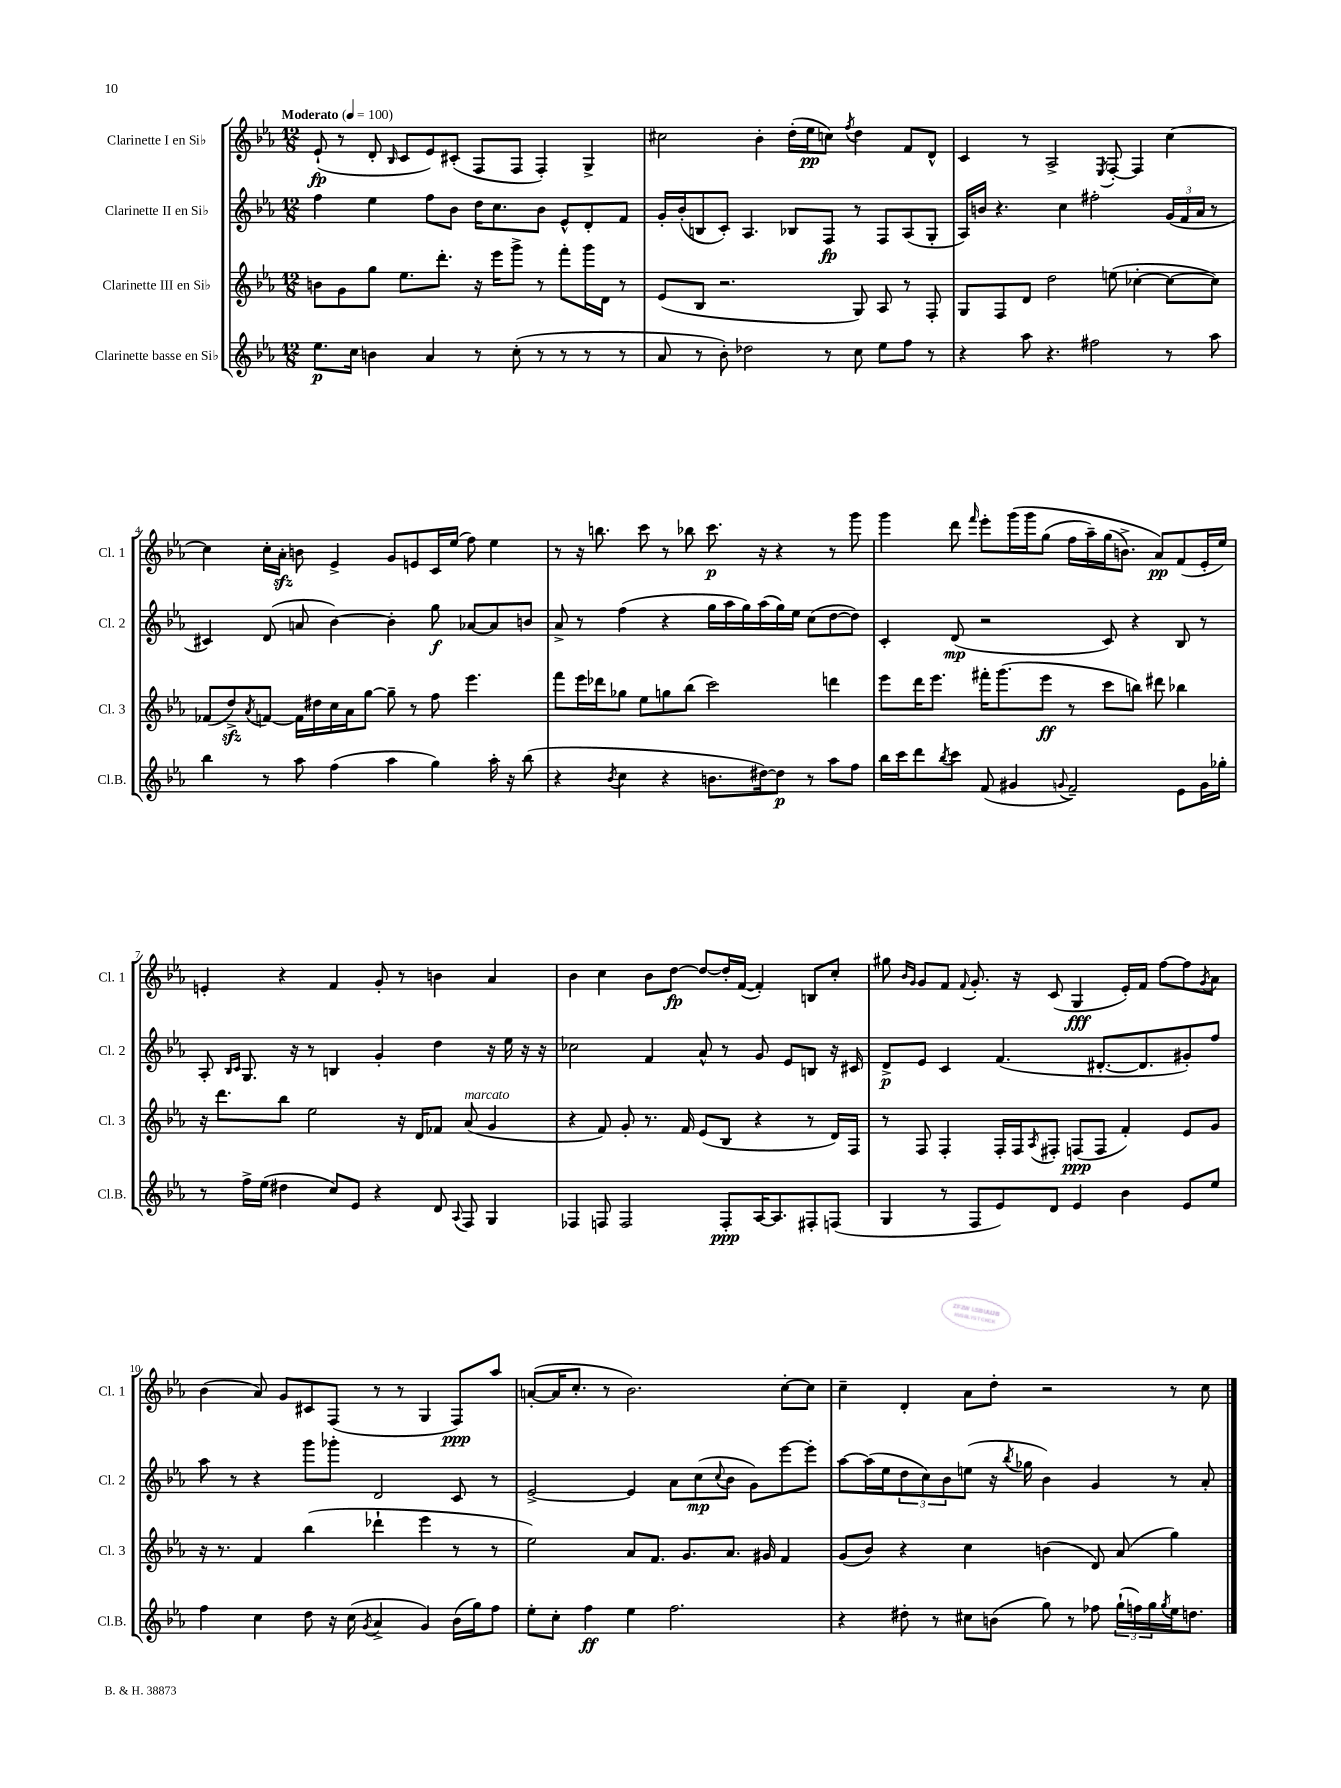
<<
\new StaffGroup <<
\new Staff = "s0" \with { instrumentName = "Clarinette I en Sib" shortInstrumentName = "Cl. 1" } {
    \clef treble \key ees \major \numericTimeSignature \time 12/8 \tempo "Moderato" 4 = 100
    ees'8-!\fp( r8 d'8-. \grace { bes16 } c'8 ees'8) cis'8-.( f8 f8 f4-.) g4-> |
    cis''2 bes'4-. d''16-.( ees''16\pp c''8) \acciaccatura { f''8 } d''4 f'8 d'8-^ |
    c'4 r8 aes2-> \acciaccatura { ees8 } f8~-. f4 c''4~ |
    c''4 c''16-. aes'16-.\sfz b'8 ees'4-> g'8 e'8 c'16 ees''16( f''8) ees''4 |
    r8 r16 b''8. c'''8 r8 bes''8 c'''8.\p r16 r4 r8 g'''8 |
    g'''4 d'''8 \grace { f'''16 } ees'''8-. g'''16\( g'''16 g''8( f''16 aes''16--) g''16( b'8.->) aes'8\pp\) f'8( ees'16-. ees''16) |
    e'4-. r4 f'4 g'8-. r8 b'4 aes'4 |
    bes'4 c''4 bes'8 d''8~\fp d''8~ d''16-. f'16~( f'4-.) b8 c''8-. |
    gis''8 \grace { bes'16 g'16 } g'8 f'8 \appoggiatura { f'8 } g'8.-. r16 c'8( g4\fff ees'16-.) f'16 f''8~ f''8 \acciaccatura { g'8 } aes'8 |
    bes'4( aes'8) g'8 cis'8 f8( r8 r8 g4 f8\ppp) aes''8 |
    a'8~-.( a'16 c''8.-. r8 bes'2.) c''8~-. c''8 |
    c''4-- d'4-. aes'8 d''8-. r2 r8 c''8 \bar "|." |
}
\new Staff = "s1" \with { instrumentName = "Clarinette II en Sib" shortInstrumentName = "Cl. 2" } {
    \clef treble \key ees \major \numericTimeSignature \time 12/8
    f''4 ees''4 f''8 bes'8 d''16 c''8. bes'8 ees'8-^ d'8-. f'8 |
    g'16-. bes'16-.( b8 c'8-.) aes4. bes8 f8\fp r8 f8 aes8( g8-. |
    aes16) b'16 r4. c''4 fis''2-. \tuplet 3/2 { g'16( f'16 aes'16 } r8 |
    cis'4) d'8( a'8 bes'4~) bes'4-. g''8\f aes'8~ aes'8 b'8 |
    aes'8-> r8 f''4( r4 g''16 aes''16 g''16) aes''16( g''16) ees''16 c''8( d''8~ d''8) |
    c'4-. d'8\mp( r2 c'8) r4 bes8 r8 |
    aes8-. \grace { bes16 c'16 } g8. r16 r8 b4 g'4-. d''4 r16 ees''16 r16 r16 |
    ces''2 f'4 aes'8-^ r8 g'8 ees'8 b8 r16 cis'16 |
    d'8->\p ees'8 c'4 f'4.( dis'8.~-. dis'8. gis'8-.) f''8 |
    aes''8 r8 r4 g'''8 ges'''8-. d'2 c'8 r8 |
    ees'2~-> ees'4 aes'8 c''8\mp( \appoggiatura { c''8 } bes'8 g'8) ees'''8~ ees'''8-. |
    aes''8~ aes''16( ees''16 \tuplet 3/2 { d''8 c''8) bes'8 } e''8( r16 \acciaccatura { bes''8 } ges''16 bes'4) g'4 r8 aes'8-. \bar "|." |
}
\new Staff = "s2" \with { instrumentName = "Clarinette III en Sib" shortInstrumentName = "Cl. 3" } {
    \clef treble \key ees \major \numericTimeSignature \time 12/8
    b'8 g'8 g''8 ees''8. d'''8.-. r16 ees'''16 g'''8-> r8 f'''8-. g'''16 d'16 r8 |
    ees'8( bes8 r2. g8) aes8 r8 f8-. |
    g8 f8 d'8 d''2 e''8( ces''4~-. ces''8~ ces''8) |
    fes'8( d''8->\sfz) \acciaccatura { aes'8 } f'8~ f'16 dis''16 c''16 aes'16 g''8~ g''8-- r8 f''8 ees'''4. |
    f'''8 ees'''16 des'''16 ges''8 ees''8 g''8 bes''8( c'''2) d'''4 |
    ees'''8 d'''16 ees'''8. fis'''16-. g'''8.( ees'''8\ff r8 c'''8 b''8) dis'''8 bes''4 |
    r16 d'''8. bes''8 ees''2 r16 d'16 fes'8 aes'8^\markup { \italic "marcato" }( g'4 |
    r4 f'8) g'8-. r8. f'16 ees'8( bes8 r4 r8 d'16) f16 |
    r8 f8 f4-. f16-. f16 \acciaccatura { aes8 } fis8-. f8\ppp( f8 f'4-.) ees'8 g'8 |
    r16 r8. f'4 bes''4( des'''4-! ees'''4 r8 r8 |
    ees''2) aes'8 f'8. g'8. aes'8. gis'16 f'4 |
    g'8( bes'8) r4 c''4 b'4( d'8) aes'8( g''4) \bar "|." |
}
\new Staff = "s3" \with { instrumentName = "Clarinette basse en Sib" shortInstrumentName = "Cl.B." } {
    \clef treble \key ees \major \numericTimeSignature \time 12/8
    ees''8.\p c''16 b'4 aes'4 r8 c''8-.( r8 r8 r8 r8 |
    aes'8 r8 bes'8-.) des''2 r8 c''8 ees''8 f''8 r8 |
    r4 aes''8 r4. fis''2 r8 aes''8 |
    bes''4 r8 aes''8 f''4( aes''4 g''4) aes''16-. r16 bes''8( |
    r4 \acciaccatura { bes'8 } c''4 r4 b'8. dis''16~) dis''8\p r8 aes''8 f''8 |
    bes''16 c'''16 d'''8 \acciaccatura { bes''8 } c'''8 f'8( gis'4 \appoggiatura { g'8 } f'2--) ees'8 g'16 ges''16-. |
    r8 f''16-> ees''16( dis''4 c''8) ees'8 r4 d'8 \appoggiatura { aes8 } f8 g4 |
    fes4 f8 f2 f8-.\ppp aes16~ aes8. fis8-. f8( |
    g4 r8 f8 ees'8) d'8 ees'4 bes'4 ees'8 ees''8 |
    f''4 c''4 d''8 r16 c''16( \acciaccatura { g'8 } aes'4-> g'4) bes'16( g''16) f''8 |
    ees''8-. c''8-. f''4\ff ees''4 f''2. |
    r4 dis''8-. r8 cis''8 b'8( g''8) r8 fes''8 \tuplet 3/2 { g''16-!( f''16) g''16 } \acciaccatura { g''8 } ees''16 d''8. \bar "|." |
}
>>
>>
